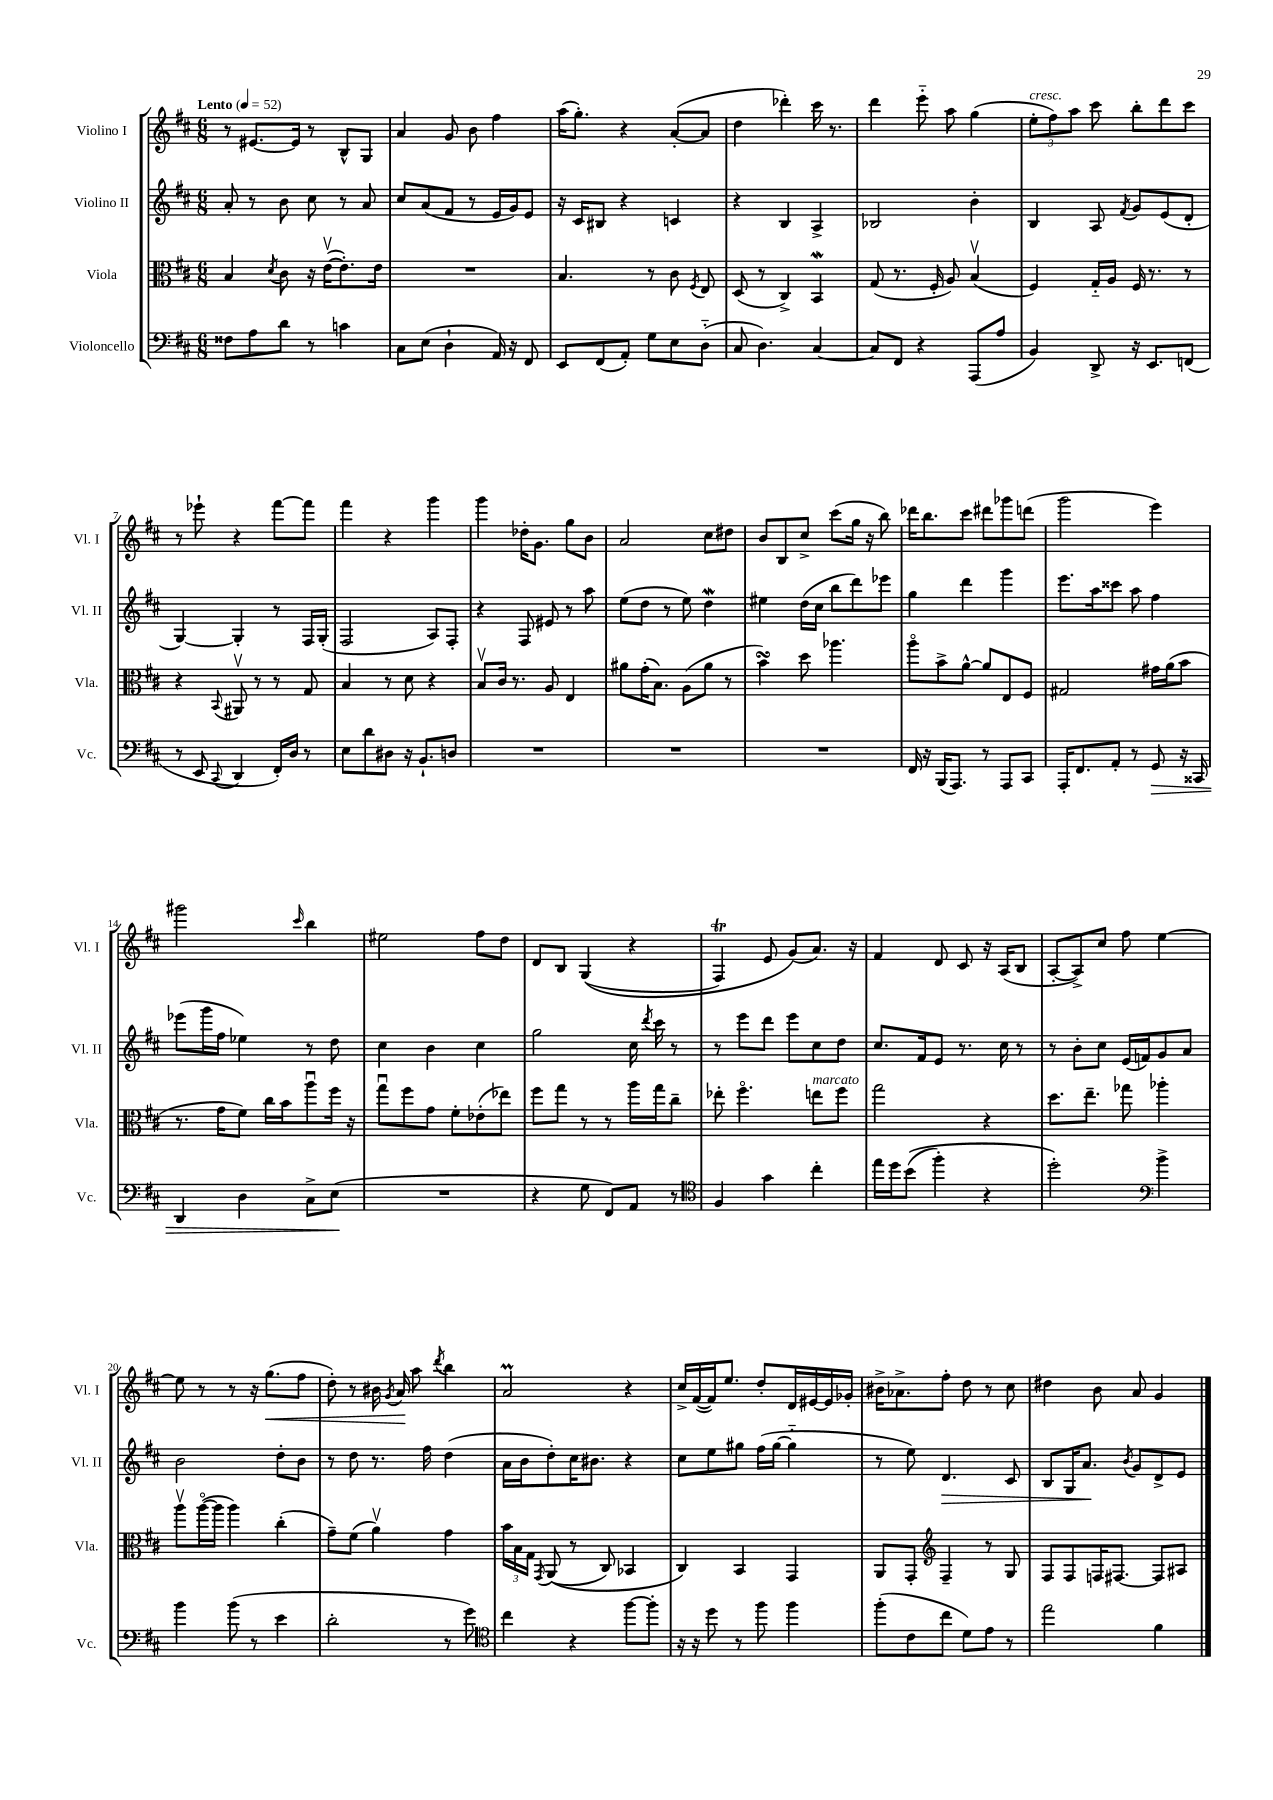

**kern	**dynam	**kern	**kern	**dynam	**kern	**dynam
*part4	*part4	*part3	*part2	*part2	*part1	*part1
*staff4	*staff4	*staff3	*staff2	*staff2	*staff1	*staff1
*I"Violoncello	*	*I"Viola	*I"Violino II	*	*I"Violino I	*
*I'Vc.	*	*I'Vla.	*I'Vl. II	*	*I'Vl. I	*
*clefF4	*	*clefC3	*clefG2	*	*clefG2	*
*k[f#c#]	*	*k[f#c#]	*k[f#c#]	*	*k[f#c#]	*
*M6/8	*	*M6/8	*M6/8	*	*M6/8	*
*MM52	*	*MM52	*MM52	*	*MM52	*
=1	=1	=1	=1	=1	=1	=1
!	!	!	!	!	!LO:TX:a:B:t=Lento	!
8F##X\L	.	4B/	8a'/	.	8r	.
8A\	.	.	8r	.	[8.e#X/L	.
.	.	8qd/	.	.	.	.
8d\J	.	8c#\	8b\	.	.	.
.	.	.	.	.	16e#/Jk]	.
8r	.	16r	8cc#\	.	8r	.
.	.	([16ev\KL	.	.	.	.
4cn\	.	8.e'\])	8r	.	8B^^/L	.
.	.	.	8a/	.	8G/J	.
.	.	16e\Jk	.	.	.	.
=2	=2	=2	=2	=2	=2	=2
8C#\L	.	2.r	8cc#/L	.	4a/	.
(8E\J	.	.	(8a/	.	.	.
4D`\	.	.	8f#/J	.	8g/	.
.	.	.	8r	.	8b\	.
16AA/)	.	.	16e/LL	.	4ff#\	.
16r	.	.	16g/J)	.	.	.
8FF#/	.	.	8e/J	.	.	.
=3	=3	=3	=3	=3	=3	=3
8EE/L	.	4.B/	16r	.	(16aa\KL	.
.	.	.	16c#/KL	.	8.gg'\J)	.
(8FF#/	.	.	8B#X/J	.	.	.
8AA'/J)	.	.	4r	.	4r	.
8G\L	.	8r	.	.	.	.
8E\	.	8c#\	4cn/	.	([8a'/L	.
.	.	8qF#/	.	.	.	.
(8D\J	.	8E/	.	.	8a/J]	.
=4	=4	=4	=4	=4	=4	=4
8C#/	.	(8D/	4r	.	4dd\	.
4.D\)	.	8r	.	.	.	.
.	.	4C#^/)	4B/	.	4ddd-X'\)	.
[4C#/	.	4BBW/	4A^/	.	16ccc#\	.
.	.	.	.	.	8.r	.
=5	=5	=5	=5	=5	=5	=5
8C#/L]	.	(8G/	2B-X/	.	4ddd\	.
8FF#/J	.	8.r	.	.	.	.
4r	.	.	.	.	8eee\	.
.	.	16F#'/	.	.	.	.
.	.	8A/)	.	.	8aa\	.
(8AAA/L	.	(4Bv/	4b'\	.	(4gg\	.
8A/J	.	.	.	.	.	.
=6	=6	=6	=6	=6	=6	=6
!	!	!	!	!	!LO:TX:a:i:t=cresc.	!
4BB/)	.	4F#/)	4B/	.	12ee'\L	.
.	.	.	.	.	12ff#\)	.
.	.	.	.	.	12aa\J	.
8DD^/	.	16G/LL	8A/	.	8ccc#\	.
.	.	16A/JJ	.	.	.	.
.	.	.	8qf#/	.	.	.
16r	.	16F#/	8g/L	.	8bb'\L	.
8.EE/L	.	8.r	.	.	.	.
.	.	.	(8e/	.	8ddd\	.
(8FFn/J	.	8r	8d'/J	.	8ccc#\J	.
!!LO:LB:g=z
=7	=7	=7	=7	=7	=7	=7
8r	.	4r	[4G/)	.	8r	.
8EE/	.	.	.	.	8eee-X`\	.
8qqCC#/	.	8qqBB/	.	.	.	.
4DD/	.	8AA#Xv/	4G'/]	.	4r	.
.	.	8r	.	.	.	.
16FF#'/LL)	.	8r	8r	.	[8fff#\L	.
16D/JJ	.	.	.	.	.	.
8r	.	8G/	16F#/LL	.	8fff#\J]	.
.	.	.	(16G'/JJ	.	.	.
=8	=8	=8	=8	=8	=8	=8
8E\L	.	4B/	2F#/	.	4fff#\	.
8d\	.	.	.	.	.	.
8D#X\J	.	8r	.	.	4r	.
16r	.	8d\	.	.	.	.
8.BB`/L	.	.	.	.	.	.
.	.	4r	8A/L)	.	4ggg\	.
8Dn/J	.	.	8F#'/J	.	.	.
=9	=9	=9	=9	=9	=9	=9
2.r	.	8Bv/L	4r	.	4ggg\	.
.	.	16c#/Jk	.	.	.	.
.	.	8.r	.	.	.	.
.	.	.	8F#/	.	16dd-X'\KL	.
.	.	.	.	.	8.g\J	.
.	.	8A/	8e#X/	.	.	.
.	.	4E/	8r	.	8gg\L	.
.	.	.	8aa\	.	8b\J	.
=10	=10	=10	=10	=10	=10	=10
2.r	.	8a#X\L	(8ee\L	.	2a/	.
.	.	(16g'\K	8dd\J	.	.	.
.	.	8.B\J)	.	.	.	.
.	.	.	8r	.	.	.
.	.	(8A\L	8ee\)	.	.	.
.	.	8a#\J	4ddw\	.	8cc#\L	.
.	.	8r	.	.	8dd#X\J	.
=11	=11	=11	=11	=11	=11	=11
2.r	.	4bsSSS\)	4ee#X\	.	8b/L	.
.	.	.	.	.	8B/	.
.	.	8dd\	(16dd\LL	.	8cc#^/J	.
.	.	.	16cc#\JJ	.	.	.
.	.	4.aa-X\	8bb\L	.	(8ccc#\L	.
.	.	.	8ddd\)	.	16gg\Jk	.
.	.	.	.	.	16r	.
.	.	.	8eee-X\J	.	8bb\)	.
=12	=12	=12	=12	=12	=12	=12
16FF#/	.	8aa\L	4gg\	.	16ddd-X\KL	.
16r	.	.	.	.	8.bb\	.
(16BBB/KL	.	8b^\	.	.	.	.
8.AAA/J)	.	.	.	.	.	.
.	.	[8a^^\J	4ddd\	.	8ccc#\J	.
8r	.	8a/L]	.	.	8ddd#X\L	.
8AAA/L	.	8E/	4ggg\	.	8ggg-X\	.
8CC#/J	.	8F#/J	.	.	(8dddn\J	.
=13	=13	=13	=13	=13	=13	=13
16AAA'/KL	.	2G#X/	8.eee\L	.	2ggg\	.
8.FF#/	.	.	.	.	.	.
.	.	.	16aa\k	.	.	.
8AA'/J	.	.	8ccc##X\J	.	.	.
8r	.	.	8aa\	.	.	.
!	!LO:HP:b	!	!	!	!	!
8GG/	>	16g#X\LL	4ff#\	.	4eee\)	.
.	.	(16a\J	.	.	.	.
16r	.	8b\J	.	.	.	.
16CC##X/	.	.	.	.	.	.
!!LO:LB:g=z
=14	=14	=14	=14	=14	=14	=14
4DD/	.	8.r	(8eee-X\L	.	2ggg#X\	.
.	.	.	16ggg\L	.	.	.
.	.	16g\KL	16ff#\JJ	.	.	.
4D\	.	8f#\J)	4ee-X\)	.	.	.
.	.	16cc#\LL	.	.	.	.
.	.	16b\J	.	.	.	.
.	.	.	.	.	16qqccc#/	.
8C#^\L	.	8aau\	8r	.	4bb\	.
(8E\J	.	16ff#\Jk	8dd\	.	.	.
.	.	16r	.	.	.	.
.	]	.	.	.	.	.
=15	=15	=15	=15	=15	=15	=15
2.r	.	8ggu\L	4cc#\	.	2ee#X\	.
.	.	8ff#\	.	.	.	.
.	.	8g\J	4b\	.	.	.
.	.	8f#'\L	.	.	.	.
.	.	(8e-X'\	4cc#\	.	8ff#\L	.
.	.	8ee-X\J)	.	.	8dd\J	.
=16	=16	=16	=16	=16	=16	=16
4r	.	8ff#\L	2gg\	.	8d/L	.
.	.	8gg\J	.	.	8B/J	.
8G\	.	8r	.	.	((4G/	.
8FF#/L)	.	8r	.	.	.	.
8AA/J	.	16aa\LL	16cc#\	.	4r	.
.	.	.	8qddd/	.	.	.
.	.	16gg\J	16ccc#\	.	.	.
8r	.	8cc#~\J	8r	.	.	.
=17	=17	=17	=17	=17	=17	=17
*clefC4	*	*	*	*	*	*
4F#/	.	8ee-X'\	8r	.	4F#t/)	.
.	.	4.ff#\	8eee\L	.	.	.
4g\	.	.	8ddd\J	.	8e/	.
.	.	.	8eee\L	.	(8g/L)	.
!	!	!LO:TX:a:i:t=marcato	!	!	!	!
4cc#'\	.	8een\L	8cc#\	.	8.a/J)	.
.	.	8ff#\J	8dd\J	.	.	.
.	.	.	.	.	16r	.
=18	=18	=18	=18	=18	=18	=18
16ee\LL	.	2gg\	8.cc#/L	.	4f#/	.
16dd\J	.	.	.	.	.	.
((8b\J	.	.	.	.	.	.
.	.	.	16f#/k	.	.	.
4ff#'\)	.	.	8e/J	.	8d/	.
.	.	.	8.r	.	8c#/	.
4r	.	4r	.	.	16r	.
.	.	.	16cc#\	.	(16A/KL	.
.	.	.	8r	.	8B/J	.
=19	=19	=19	=19	=19	=19	=19
2dd'\)	.	8.dd\L	8r	.	[8A'/L	.
.	.	.	8b'\L	.	8A^/])	.
.	.	8.ee~\J	.	.	.	.
.	.	.	8cc#\J	.	8cc#/J	.
.	.	8gg-X\	(16e/LL	.	8ff#\	.
.	.	.	16fn/J)	.	.	.
*clefF4	*	*	*	*	*	*
4b^\	.	4aa-X'\	8g/	.	[4ee\	.
.	.	.	8a/J	.	.	.
!!LO:LB:g=z
=20	=20	=20	=20	=20	=20	=20
4b\	.	8aav\L	2b\	.	8ee\]	.
.	.	([16aa\L	.	.	8r	.
.	.	16aa\JJ]	.	.	.	.
(8b\	.	4aa\)	.	.	8r	.
8r	.	.	.	.	16r	.
!	!	!	!	!	!	!LO:HP:b
.	.	.	.	.	(8.gg\L	<
4e\	.	(4cc#'\	8dd'\L	.	.	.
.	.	.	8b\J	.	8ff#\J	.
=21	=21	=21	=21	=21	=21	=21
2d'\	.	8g~\L)	8r	.	8dd'\)	.
.	.	(8f#\J	8dd\	.	8r	.
.	.	4av\)	8.r	.	16b#X\	.
.	.	.	.	.	8qg/	.
.	.	.	.	.	16a/	.
.	.	.	.	.	8aa\	[
.	.	.	16ff#\	.	.	.
.	.	.	.	.	8qddd/	.
8r	.	4g\	(4dd\	.	4bb\	.
8g\)	.	.	.	.	.	.
=22	=22	=22	=22	=22	=22	=22
*clefC4	*	*	*	*	*	*
4cc#\	.	24b\LL	16a\LL	.	2aM/	.
.	.	24B\	.	.	.	.
.	.	.	16b\J	.	.	.
.	.	24G\JJ	.	.	.	.
.	.	8qGG/	.	.	.	.
.	.	((8AA/	8dd'\)	.	.	.
4r	.	8r	16cc#\K	.	.	.
.	.	.	8.b#X\J	.	.	.
.	.	8C#/)	.	.	.	.
[8ff#\L	.	4BB-X/	4r	.	4r	.
8ff#'\J]	.	.	.	.	.	.
=23	=23	=23	=23	=23	=23	=23
16r	.	4C#/)	8cc#\L	.	16cc#^/LL	.
16r	.	.	.	.	([16f#/	.
8dd\	.	.	8ee\	.	16f#/J])	.
.	.	.	.	.	8.ee/J	.
8r	.	4BB/	8gg#X\J	.	.	.
8ff#\	.	.	(16ff#\LL	.	8dd'/L	.
.	.	.	[16gg#\JJ	.	.	.
4ff#\	.	4GG/	4gg#\]	.	16d/L	.
.	.	.	.	.	[16e#X/	.
.	.	.	.	.	16e#/]	.
.	.	.	.	.	16g-X'/JJ	.
=24	=24	=24	=24	=24	=24	=24
(8ff#'\L	.	8AA/L	8r	.	16b#X^\KL	.
.	.	.	.	.	8.a-X^\	.
8c#\	.	8GG'/J	8ee\)	.	.	.
*	*	*clefG2	*	*	*	*
!	!	!	!	!LO:HP:b	!	!
8cc#\J	.	4F#~/	4.d/	>	8ff#'\J	.
8d\L)	.	.	.	.	8dd\	.
8e\J	.	8r	.	.	8r	.
8r	.	8G/	8c#/	.	8cc#\	.
=25	=25	=25	=25	=25	=25	=25
2ee\	.	8F#/L	8B/L	.	4dd#X\	.
.	.	8F#/	16G/K	.	.	.
.	.	.	8.a/J	.	.	.
.	.	16Fn/K	.	.	8b\	.
.	.	[8.F#X/J	.	.	.	.
.	.	.	8qb/	.	.	.
.	.	.	8g/L	]	8a/	.
4f#\	.	8F#/L]	8d^/	.	4g/	.
.	.	8A#X/J	8e/J	.	.	.
==	==	==	==	==	==	==
*-	*-	*-	*-	*-	*-	*-
